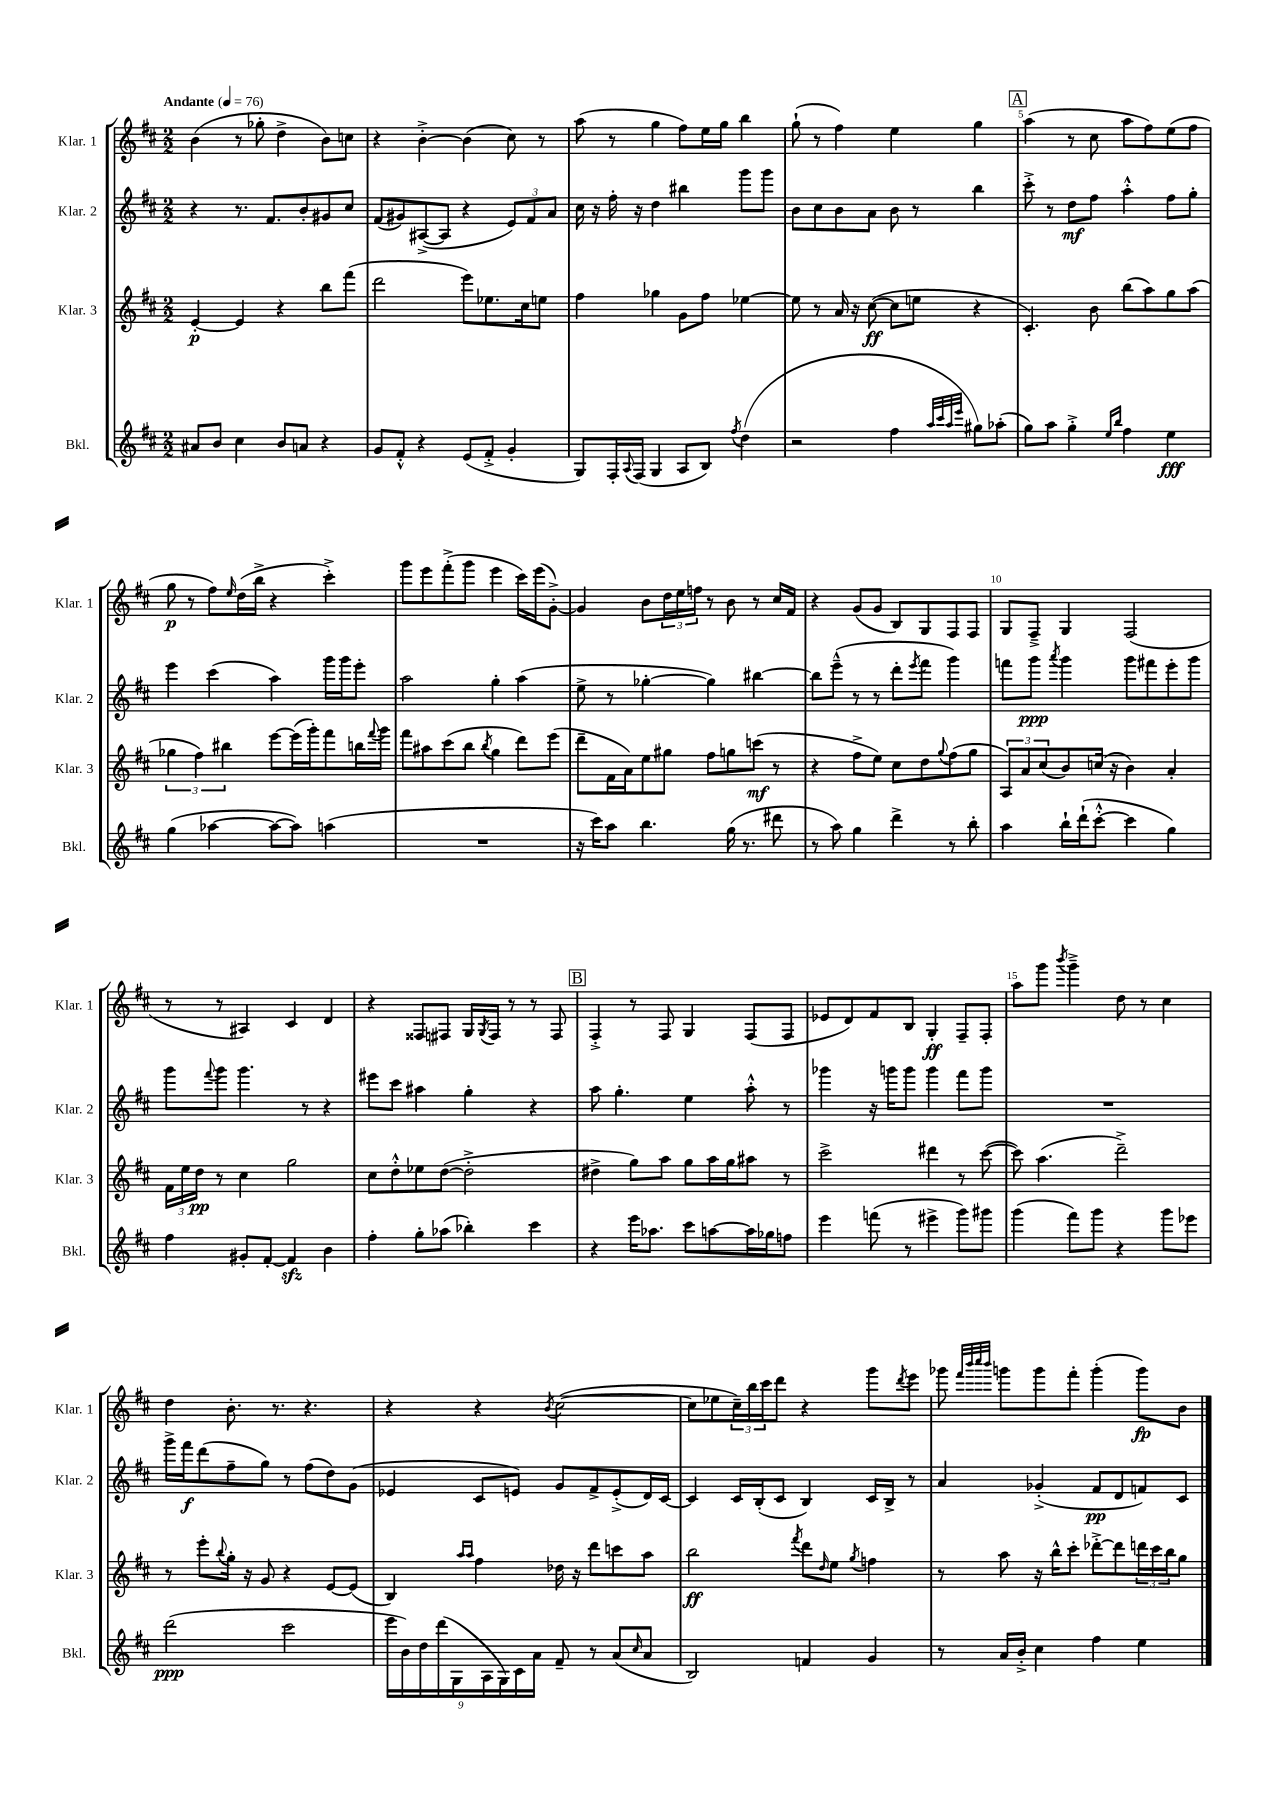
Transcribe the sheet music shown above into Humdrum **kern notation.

**kern	**kern	**kern	**kern
*staff4	*staff3	*staff2	*staff1
*clefG2	*clefG2	*clefG2	*clefG2
*k[f#c#]	*k[f#c#]	*k[f#c#]	*k[f#c#]
*M2/2	*M2/2	*M2/2	*M2/2
*MM76	*MM76	*MM76	*MM76
8a#	[4e'	4r	(4b
8b	.	.	.
4cc#	4e]	8.r	8r
.	.	.	8gg-'
.	.	8.f#	.
8b	4r	.	4dd^
8a	.	8b'	.
4r	8bb	8g#	8b)
.	(8fff#	8cc#	8cc
=	=	=	=
8g	2ddd	(8f#	4r
8f#'^^	.	8g#)	.
4r	.	([8A#^	[4b'^
.	.	8A#]	.
(8e	8eee)	4r	(4b]
8f#'^	8.ee-	.	.
4g'	.	12e)	8cc#)
.	16cc#	.	.
.	.	12f#	.
.	8ee	.	8r
.	.	12a	.
=	=	=	=
8G)	4ff#	16cc#	(8aa
.	.	16r	.
16F#'	.	16ff#'	8r
8qqA	.	.	.
(16F#	.	16r	.
4G	4gg-	4dd	4gg
8A	8g	4bb#	8ff#)
8B)	8ff#	.	16ee
.	.	.	16gg
8qff#	.	.	.
(4dd	[4ee-	8ggg	4bb
.	.	8ggg	.
=	=	=	=
2r	8ee-]	8b	(8gg`
.	8r	8cc#	8r
.	16a	8b	4ff#)
.	16r	.	.
.	([8cc#	8a	.
4ff#	8cc#]	8b	4ee
.	8ee	8r	.
32qqaa	.	.	.
32qqccc#	.	.	.
32qqaa	.	.	.
32qqeee	.	.	.
8gg#)	4r	4bb	4gg
(8aa-'	.	.	.
=	=	=	=
8gg)	4.c#')	8ccc#'^	(4aa
8aa	.	8r	.
4gg'^	.	8dd	8r
.	8b	8ff#	8cc#
16qqee	.	.	.
16qqbb	.	.	.
4ff#	(8bb	4aa'^^	8aa
.	8aa)	.	8ff#)
4ee	8gg	8ff#	(8ee
.	(8aa	8gg'	8ff#
=	=	=	=
(4gg	6gg-	4eee	8gg
.	.	.	8r
.	6ff#)	.	.
[4aa-	.	(4ccc#	8ff#)
.	6bb#	.	.
.	.	.	16qqee
.	.	.	(16dd
.	.	.	16bb^
8aa-_	[8eee	4aa)	4r
8aa-])	(16eee]	.	.
.	16ggg')	.	.
(4aa	8fff#	16ggg	4ccc#'^)
.	.	16ggg	.
.	16bb	8eee'	.
.	8qqfff#	.	.
.	16ggg	.	.
=	=	=	=
1r	8fff#	2aa	8ggg
.	8aa#	.	8eee
.	(8ccc#	.	(8fff#'^
.	8bb	.	8ggg
.	8qbb	.	.
.	4gg	4gg'	4eee
.	8ddd)	(4aa	16ccc#)
.	.	.	(16eee
.	(8eee	.	[8g'^)
=	=	=	=
16r	8ddd~	8ee^	4g]
16ccc#)	.	.	.
8aa	16f#	8r	.
.	16a)	.	.
4.bb	8ee	[4gg-'	8b
.	8gg#	.	24dd
.	.	.	24ee
.	.	.	24ff
.	8ff#	4gg-])	8r
(16gg	8gg	.	8b
8.r	.	.	.
.	(8ccc	[4bb#	8r
8ddd#	8r	.	16cc#
.	.	.	16f#
=	=	=	=
8r	4r	8bb#]	4r
8aa)	.	(8eee~^^	.
4gg	8ff#^	8r	(8g
.	8ee)	8r	8g
4ddd^	8cc#	8ddd'	8B)
.	.	8qeee	.
.	8dd	8fff#	8G
.	8qqgg	.	.
8r	(8ff#	4ggg)	8F#
8bb'	8gg	.	8F#
=	=	=	=
4aa	12A)	8fff	8G
.	12a	.	.
.	.	8ggg	8F#~^
.	(12cc#	.	.
.	.	8qaaa	.
16bb`	8b)	4ggg	4G
(16ddd`	.	.	.
[8ccc#'^^	(16cc	.	.
.	16r	.	.
4ccc#]	4b)	8ggg	(2F#
.	.	8fff#	.
4gg)	4a'	8eee'	.
.	.	8ggg	.
=	=	=	=
4ff#	24f#	8ggg	8r
.	24ee	.	.
.	24dd	.	.
.	.	8qqfff#	.
.	8r	8ggg	8r
8g#'	4cc#	4.ggg	4A#)
[8f#'	.	.	.
4f#]	2gg	.	4c#
.	.	8r	.
4b	.	4r	4d
=	=	=	=
4ff#'	8cc#	8eee#	4r
.	8dd'^^	8ccc#	.
8gg'	8ee-	4aa#	8F##
(8aa-	([8dd	.	8F#
4bb-')	2dd'^]	4gg'	16G
.	.	.	8qG
.	.	.	16F#
.	.	.	8r
4ccc#	.	4r	8r
.	.	.	8F#
=	=	=	=
4r	4dd#^	8aa	4F#'^
.	.	4.gg'	.
16eee	8gg)	.	8r
8.aa-	.	.	.
.	8aa	.	8F#
8ccc#	8gg	4ee	4G
[8aa	16aa	.	.
.	16gg	.	.
16aa]	8aa#	8aa'^^	(8F#
16gg-	.	.	.
8ff	8r	8r	8F#
=	=	=	=
4eee	2ccc#^	4ggg-	8e-
.	.	.	8d)
(8fff	.	16r	8f#
.	.	16ggg	.
8r	.	8ggg	8B
4eee#^	4ddd#	4ggg	4G'
8ggg)	8r	8fff#	8F#~
8ggg#	([8ccc#	8ggg	8F#'
=	=	=	=
(4ggg	8ccc#])	1r	8aa
.	(4.aa	.	8ggg
.	.	.	8qbbb
8fff#)	.	.	4ggg~^
8ggg	.	.	.
4r	2ddd~^)	.	8dd
.	.	.	8r
8ggg	.	.	4cc#
8eee-	.	.	.
=	=	=	=
(2ddd	8r	16ggg^	4dd
.	.	16fff#	.
.	8eee'	(8ddd	.
.	8qqbb	.	.
.	16gg'	8ff#~	8.b'
.	16r	.	.
.	8g	8gg)	.
.	.	.	8.r
2ccc#	4r	8r	.
.	.	(8ff#	4.r
.	[8e	8dd)	.
.	(8e]	(8g	.
=	=	=	=
18eee	4B)	4e-	4r
18b)	.	.	.
18dd	.	.	.
(18ddd	.	.	.
18G	.	.	.
.	16qqaa	.	.
.	16qqaa	.	.
.	4ff#	8c#	4r
18A	.	.	.
18G)	.	.	.
.	.	8e)	.
18c#	.	.	.
18a	.	.	.
.	.	.	8qb
8f#~	16dd-	8g	([2cc#
.	16r	.	.
8r	8ddd	8f#^	.
(8a	8ccc	(8e'^	.
16qqcc#	.	.	.
8a	8aa	16d)	.
.	.	[16c#	.
=	=	=	=
2B)	2bb	4c#]	8cc#]
.	.	.	8ee-
.	.	16c#	24cc#~)
.	.	.	24bb
.	.	(16B'	.
.	.	.	24ccc#
.	.	8c#	8ddd
.	8qfff#	.	.
4f	8ddd	4B)	4r
.	16qqdd	.	.
.	8ee	.	.
.	8qgg	.	.
4g	4ff	16c#	8ggg
.	.	16B^	.
.	.	.	8qddd
.	.	8r	8eee
=	=	=	=
8r	8r	4a	8ggg-
.	.	.	32qqfff#
.	.	.	32qqbbb
.	.	.	32qqcccc#
.	.	.	32qqbbb
16a	8aa	.	8ggg
16b'^	.	.	.
4cc#	16r	(4g-'^	8ggg
.	16bb^^	.	.
.	8ccc#'	.	8fff#'
4ff#	[8ddd-'^	8f#	(4ggg'
.	8ddd-]	8d	.
4ee	24ddd	8f)	8ggg)
.	24ccc#	.	.
.	24bb	.	.
.	8gg	8c#	8b
==	==	==	==
*-	*-	*-	*-
